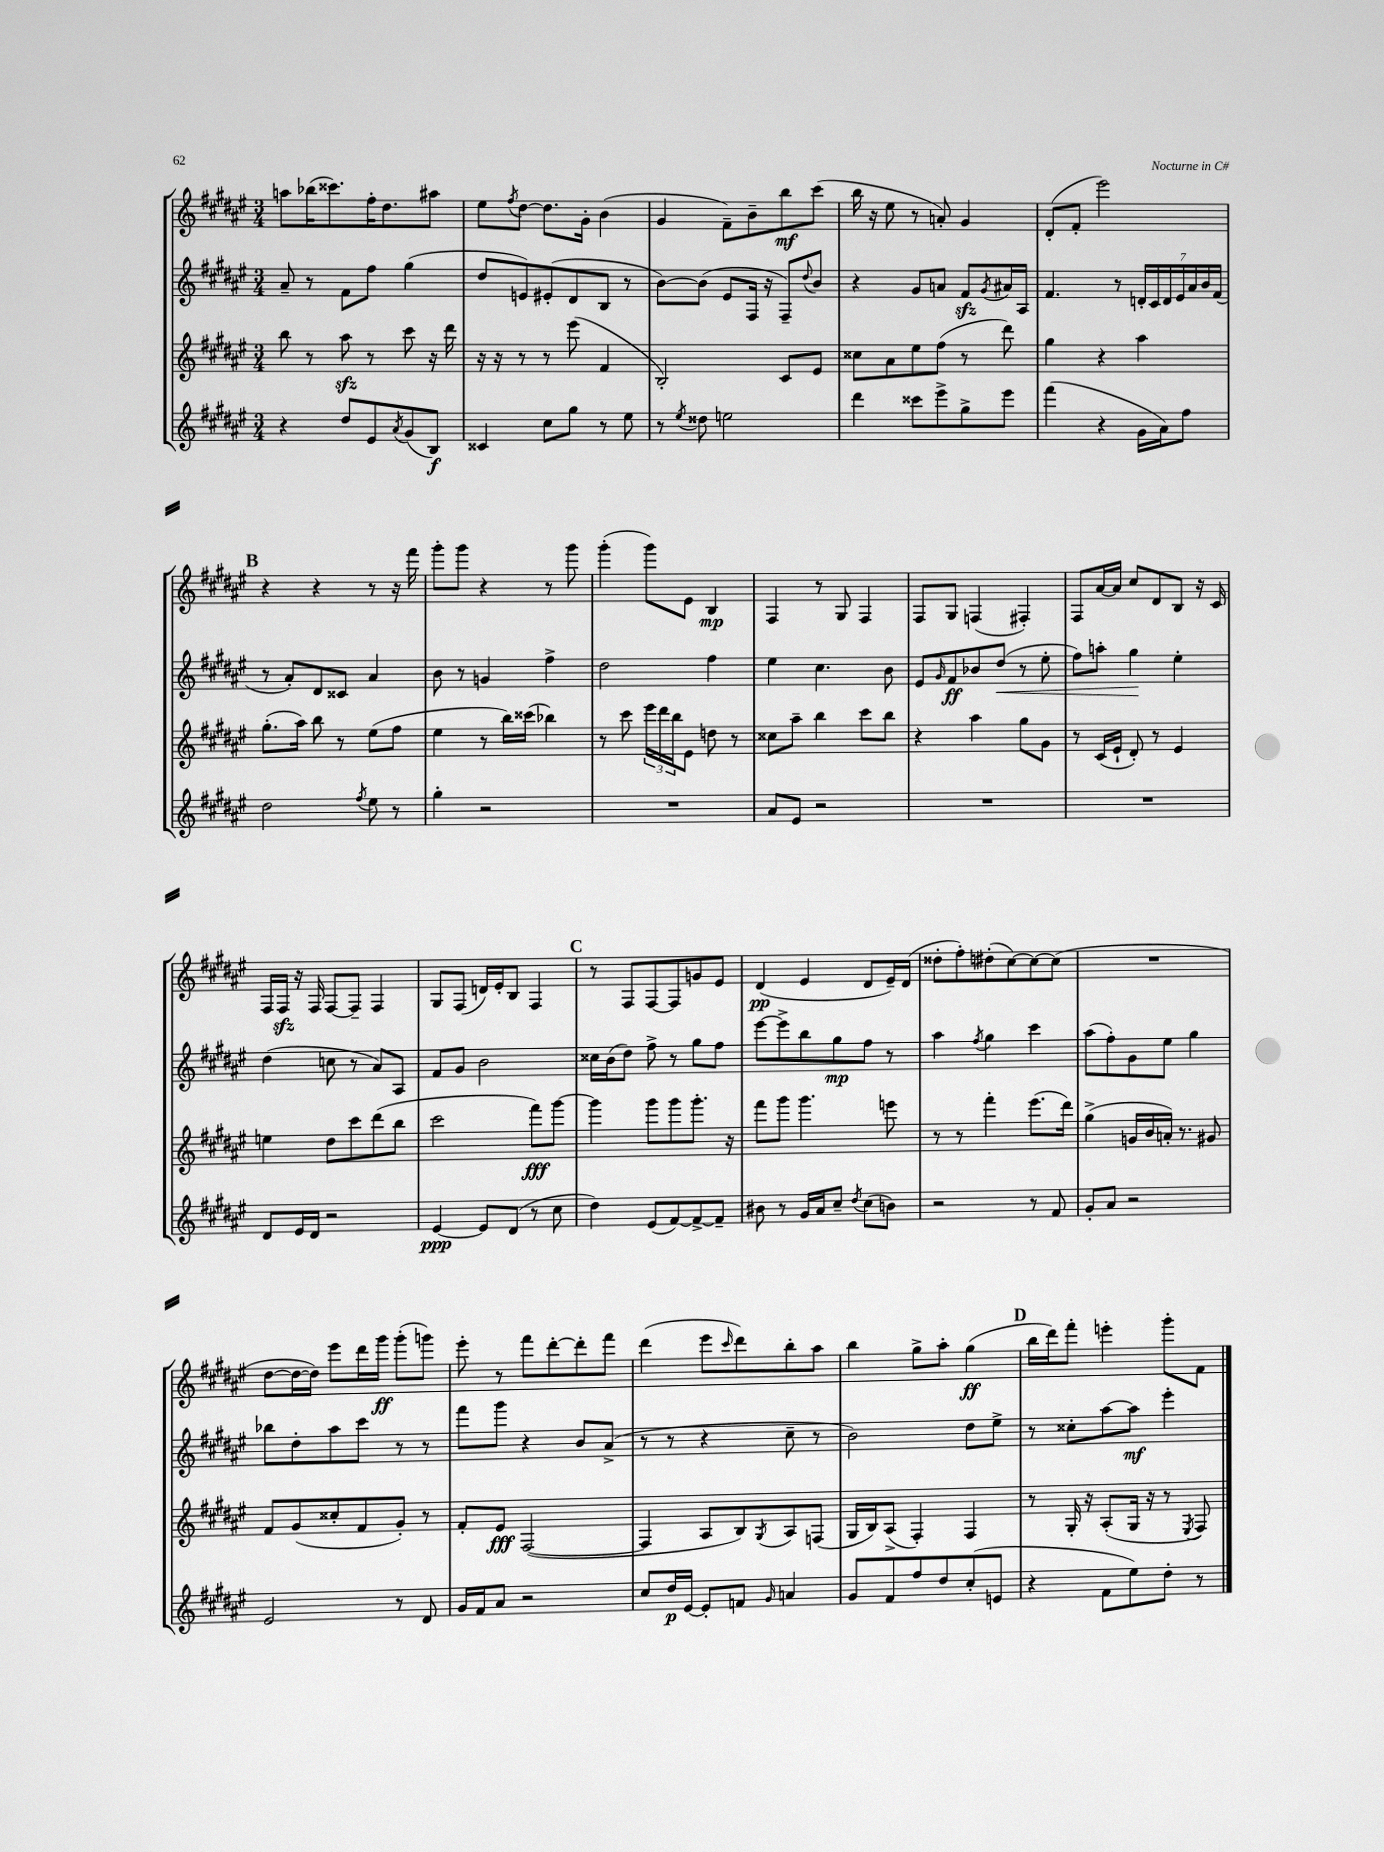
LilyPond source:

<<
\new StaffGroup <<
\new Staff = "s0" {
    \clef treble \key fis \major \numericTimeSignature \time 3/4
    a''8 bes''16( cisis'''8.) fis''16-. dis''8. ais''8 |
    eis''8 \acciaccatura { fis''8 } dis''8~ dis''8. gis'16-. b'4( |
    gis'4 fis'8--) b'8-- b''8\mf cis'''8( |
    b''16 r16 eis''8 r8 a'8-.) gis'4 |
    dis'8-.( fis'8-. eis'''2) |
    \mark \markup { \bold "B" } r4 r4 r8 r16 fis'''16 |
    gis'''8-. gis'''8 r4 r8 gis'''8 |
    gis'''4-.( gis'''8) eis'8 b4\mp |
    fis4 r8 gis8 fis4 |
    fis8 gis8 f4( fis4-.) |
    fis8 ais'16~ ais'16 cis''8 dis'8 b8 r16 cis'16 |
    fis16 fis16\sfz r16 fis16 fis8~ fis8-- fis4 |
    gis8 fis8( d'16) eis'16-. b8 fis4 |
    \mark \markup { \bold "C" } r8 fis8 fis8~ fis8 g'8 eis'8 |
    dis'4\pp( eis'4 dis'8 eis'16--) dis'16( |
    disis''8-. fis''8-.) dis''8-.( cis''8~) cis''8~ cis''8( |
    R2. |
    dis''8~ dis''16~ dis''16) eis'''8 dis'''16 gis'''16\ff gis'''8-.( g'''8) |
    eis'''8-. r8 fis'''8 dis'''8~-. dis'''8-. fis'''8 |
    dis'''4( eis'''8 \grace { cis'''16 } dis'''8) b''8-. ais''8 |
    b''4 gis''8-> ais''8-. gis''4\ff( |
    \mark \markup { \bold "D" } b''16 dis'''16) fis'''8-. e'''4-. gis'''8-. fis'8 \bar "|." |
}
\new Staff = "s1" {
    \clef treble \key fis \major \numericTimeSignature \time 3/4
    ais'8-- r8 fis'8 fis''8 gis''4( |
    dis''8 e'8) eis'8-.( dis'8 b8 r8 |
    b'8~) b'8( eis'8 fis16 r16 fis8--) \appoggiatura { dis''8 } b'8 |
    r4 gis'8 a'8 fis'8\sfz \acciaccatura { gis'8 } ais'16 ais16 |
    fis'4. r8 \tuplet 7/4 { d'16-. cis'16 d'16 eis'16 ais'16 b'16 fis'16( } |
    \mark \markup { \bold "B" } r8 ais'8-.) dis'8 cisis'8 ais'4 |
    b'8 r8 g'4 fis''4-> |
    dis''2 fis''4 |
    eis''4 cis''4. b'8 |
    eis'8 \grace { gis'16 } fis'8\ff bes'8 dis''8\<( r8 eis''8-. |
    fis''8) a''8-. gis''4\! eis''4-. |
    dis''4( c''8 r8 ais'8) ais8 |
    fis'8 gis'8 b'2 |
    \mark \markup { \bold "C" } cisis''16 b'16( dis''8) fis''8-> r8 gis''8 fis''8 |
    eis'''8~ eis'''8-> b''8 gis''8\mp fis''8 r8 |
    ais''4 \acciaccatura { fis''8 } gis''4 cis'''4 |
    ais''8( fis''8-.) gis'8 eis''8 gis''4 |
    bes''8 dis''8-. ais''8 cis'''8 r8 r8 |
    fis'''8 gis'''8 r4 b'8 ais'8->( |
    r8 r8 r4 cis''8-- r8 |
    b'2) dis''8 eis''8-> |
    \mark \markup { \bold "D" } r8 cisis''8-. ais''8~ ais''8\mf eis'''4-. \bar "|." |
}
\new Staff = "s2" {
    \clef treble \key fis \major \numericTimeSignature \time 3/4
    b''8 r8 ais''8\sfz r8 cis'''8 r16 dis'''16 |
    r16 r16 r8 r8 eis'''8( fis'4 |
    b2-.) cis'8 eis'8 |
    cisis''8 ais'8 eis''8 fis''8( r8 dis'''8) |
    gis''4 r4 ais''4 |
    \mark \markup { \bold "B" } gis''8.-.( ais''16) b''8 r8 eis''8( fis''8 |
    eis''4 r8 b''16) cisis'''16( bes''4) |
    r8 cis'''8 \tuplet 3/2 { eis'''16 dis'''16 b''16 } eis'8 d''8 r8 |
    cisis''8 ais''8-- b''4 cis'''8 b''8 |
    r4 ais''4 gis''8 gis'8 |
    r8 cis'16( eis'16-! dis'8-.) r8 eis'4 |
    e''4 dis''8 cis'''8 dis'''8( b''8 |
    cis'''2 fis'''8\fff) gis'''8~ |
    \mark \markup { \bold "C" } gis'''4 gis'''8 gis'''8 gis'''8.-. r16 |
    fis'''8 gis'''8 gis'''4. e'''8 |
    r8 r8 fis'''4-. eis'''8.( dis'''16) |
    gis''4->( g'16 b'16 a'16-.) r8. gis'8 |
    fis'8 gis'8( cisis''8-. fis'8 gis'8-.) r8 |
    fis'8-. eis'8\fff fis2~( |
    fis4 ais8 b8) \acciaccatura { gis8 } ais8 f8( |
    gis16 b16) ais8->( fis4-.) fis4 |
    \mark \markup { \bold "D" } r8 gis16-. r16 ais8-.( gis16 r16 r8 \acciaccatura { eis8 } fis8) \bar "|." |
}
\new Staff = "s3" {
    \clef treble \key fis \major \numericTimeSignature \time 3/4
    r4 dis''8 eis'8 \acciaccatura { ais'8 } gis'8( b8\f) |
    cisis'4 cis''8 gis''8 r8 eis''8 |
    r8 \acciaccatura { eis''8 } disis''8 e''2 |
    dis'''4 cisis'''8 eis'''8-> gis''8-> eis'''8 |
    fis'''4( r4 gis'16 ais'16) fis''8 |
    \mark \markup { \bold "B" } dis''2 \acciaccatura { fis''8 } eis''8 r8 |
    gis''4-. r2 |
    R2. |
    ais'8 eis'8 r2 |
    R2. |
    R2. |
    dis'8 eis'16 dis'16 r2 |
    eis'4~\ppp eis'8 dis'8( r8 cis''8 |
    \mark \markup { \bold "C" } dis''4) eis'8( fis'8~) fis'8~-> fis'8-- |
    bis'8 r8 gis'16 ais'16 cis''8-- \acciaccatura { dis''8 } cis''8( b'8) |
    r2 r8 fis'8 |
    gis'8-. ais'8 r2 |
    eis'2 r8 dis'8 |
    gis'16 fis'16 ais'8 r2 |
    cis''8 dis''16\p eis'16~ eis'8-. f'8 \grace { gis'16 } a'4 |
    gis'8 fis'8 fis''8 dis''8 cis''8-.( e'8 |
    \mark \markup { \bold "D" } r4 fis'8 eis''8) dis''8-. r8 \bar "|." |
}
>>
>>
\layout { \context { \Score \remove "Bar_number_engraver" } }
